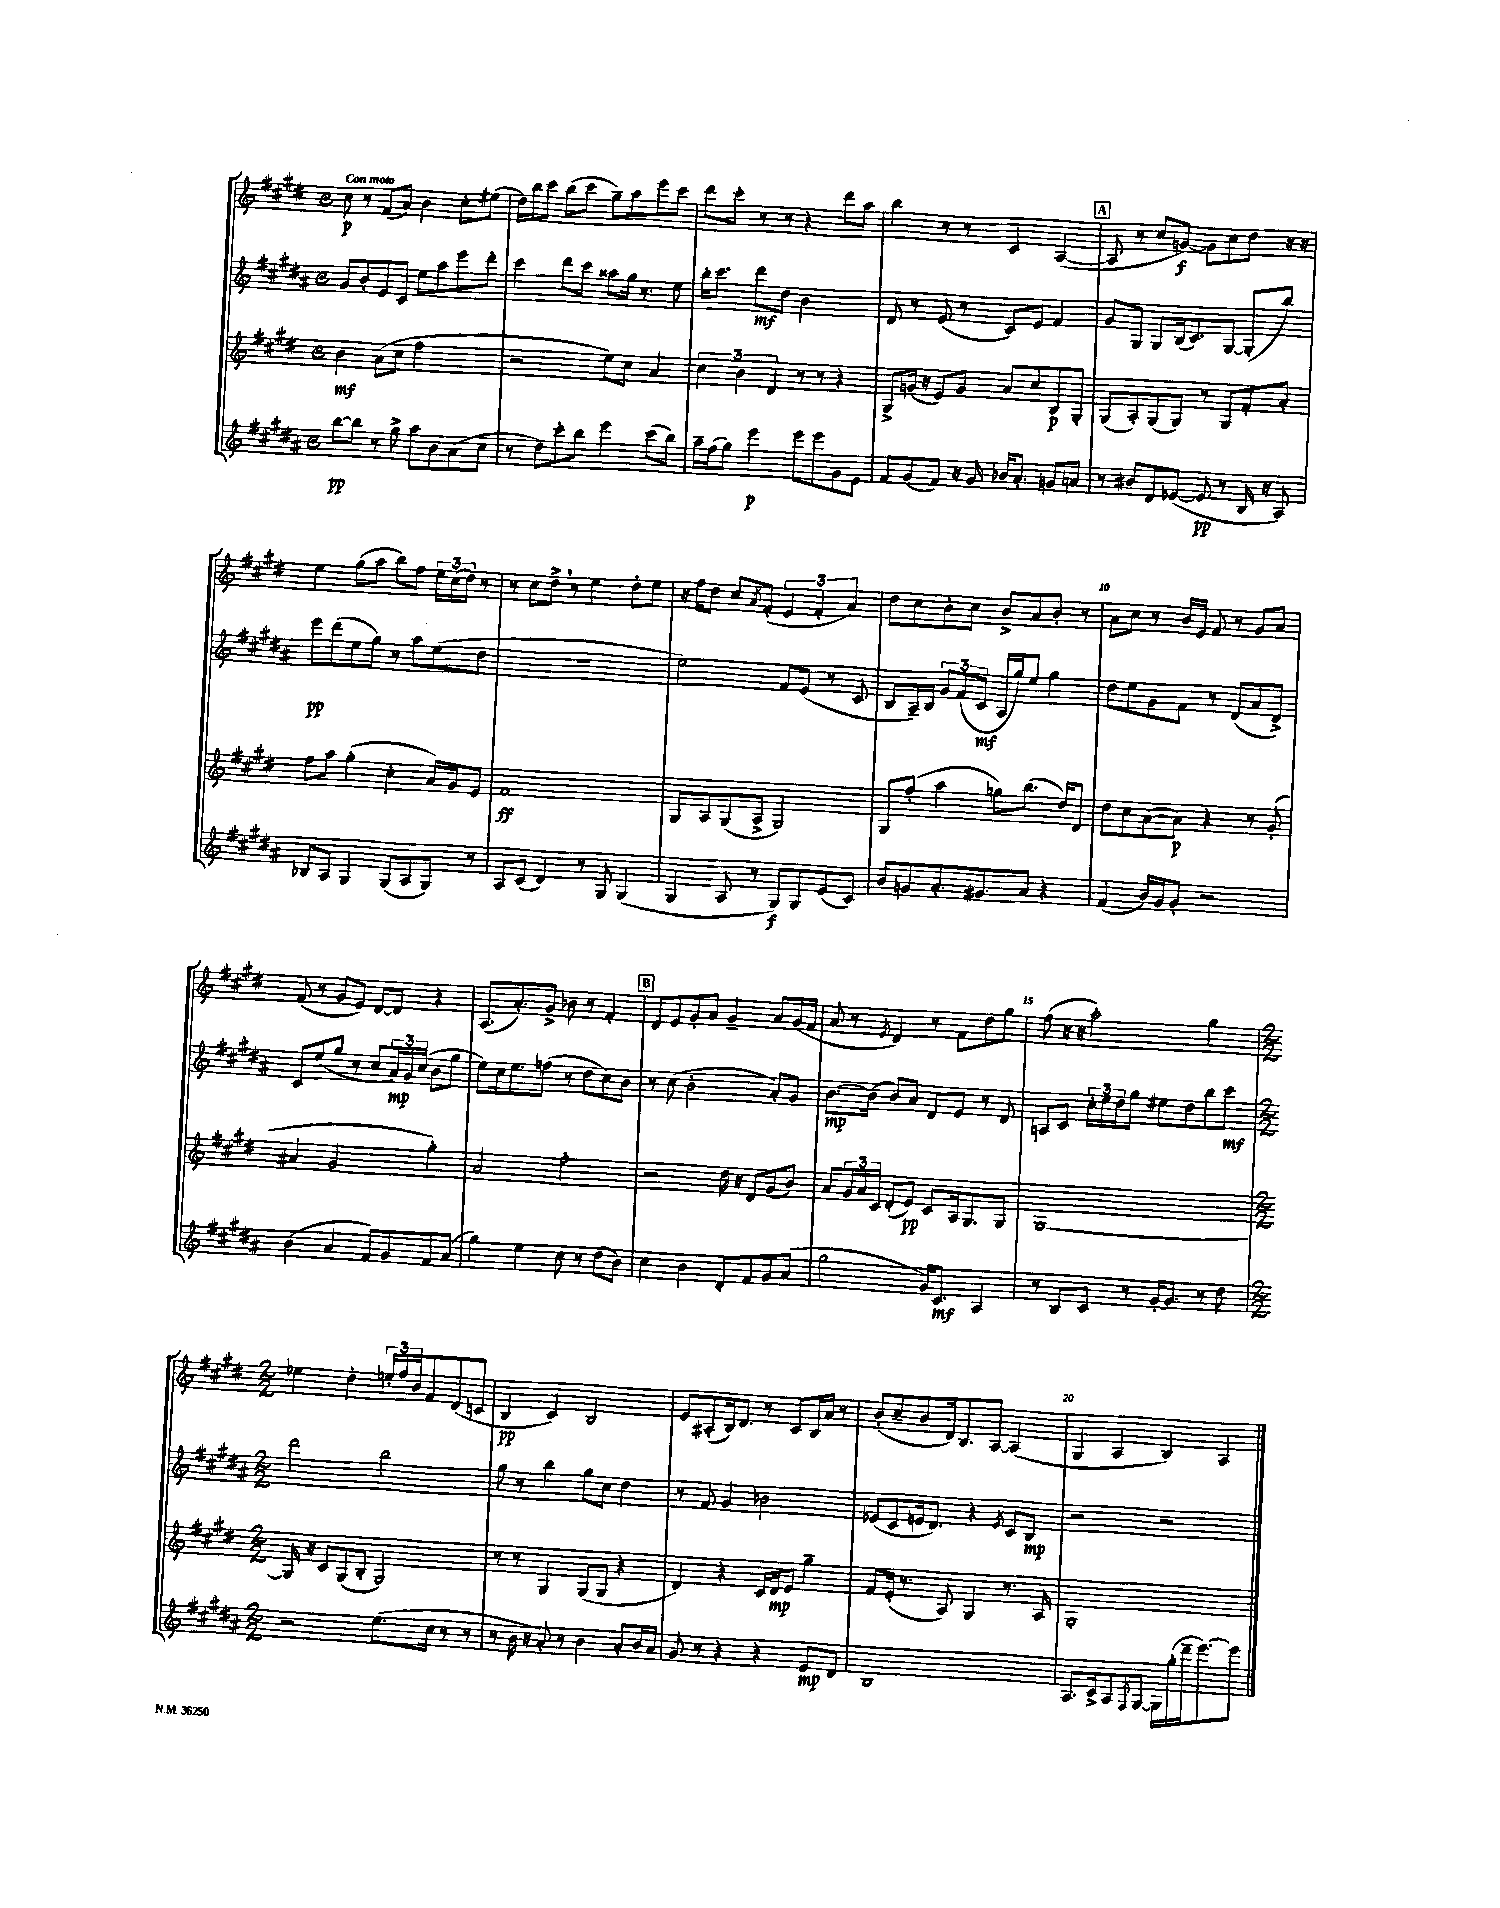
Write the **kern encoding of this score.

**kern	**dynam	**kern	**dynam	**kern	**dynam	**kern	**dynam
*part4	*part4	*part3	*part3	*part2	*part2	*part1	*part1
*staff4	*staff4	*staff3	*staff3	*staff2	*staff2	*staff1	*staff1
*clefG2	*	*clefG2	*	*clefG2	*	*clefG2	*
*k[f#c#g#d#a#]	*	*k[f#c#g#d#]	*	*k[f#c#g#d#a#]	*	*k[f#c#g#d#]	*
*M4/4	*	*M4/4	*	*M4/4	*	*M4/4	*
*met(c)	*	*met(c)	*	*met(c)	*	*met(c)	*
=1	=1	=1	=1	=1	=1	=1	=1
!	!	!	!	!	!	!LO:TX:a:B:t=Con moto	!
[8bb\L	pp	4b\	mf	8g#/L	.	8cc#\	p
8bb\J]	.	.	.	8b'/	.	8r	.
8r	.	(8a\L	.	8e/	.	(8f#/L	.
8gg#^\	.	8cc#\J	.	8c#/J	.	8a/J)	.
8aa#\L	.	2ff#\	.	8ee\L	.	4b\	.
8b\	.	.	.	8aa#\	.	.	.
(8a#\	.	.	.	8eee\	.	8cc#'\L	.
8cc#\J	.	.	.	8ddd#'\J	.	(8ee#X\J	.
=2	=2	=2	=2	=2	=2	=2	=2
8r	.	2r	.	4ccc#\	.	16dd#\LL)	.
.	.	.	.	.	.	16bb\J	.
8dd#\L)	.	.	.	.	.	8ccc#\J	.
8ccc#'\	.	.	.	8ddd#\L	.	(8bb\L	.
8bb\J	.	.	.	8ccc#\J	.	8ccc#\J	.
4eee\	.	8ee\L)	.	8aa##X\L	.	8gg#~\L)	.
.	.	8cc#\J	.	16gg#\Jk	.	8aa\	.
.	.	.	.	8.r	.	.	.
(8ccc#\L	.	4a/	.	.	.	8eee\	.
8bb\J)	.	.	.	8ee\	.	8ccc#\J	.
=3	=3	=3	=3	=3	=3	=3	=3
16aa#~\LL	.	6cc#\	.	16bb'\KL	.	8ddd#\L	.
(16ff#\J	.	.	.	8.ccc#\J	.	.	.
8gg#\J)	.	.	.	.	.	8ccc#'\J	.
.	.	6b\	.	.	.	.	.
4eee\	p	.	.	8ddd#\L	mf	8r	.
.	.	6d#/	.	.	.	.	.
.	.	.	.	8dd#\J	.	8r	.
8eee\L	.	8r	.	2b\	.	4r	.
8eee\	.	8r	.	.	.	.	.
8g#\	.	4r	.	.	.	8ddd#\L	.
8e\J	.	.	.	.	.	8aa\J	.
=4	=4	=4	=4	=4	=4	=4	=4
8f#/L	.	8G#^/L	.	8d#/	.	4bb\	.
(8g#/	.	(16gn/Jk	.	8r	.	.	.
.	.	16r	.	.	.	.	.
8f#/J)	.	8e/L)	.	(8e/	.	8r	.
16r	.	8g/J	.	8r	.	8r	.
16g#/	.	.	.	.	.	.	.
16b-X/KL	.	8a/L	.	8c#/L)	.	4c#/	.
8.a#'/J	.	.	.	.	.	.	.
.	.	8cc#/	.	8e/J	.	.	.
8gn/L	.	8B/	p	4f#/	.	([4A/	.
8an/J	.	8G#'/J	.	.	.	.	.
!!LO:REH:place=s1:t=A
=5	=5	=5	=5	=5	=5	=5	=5
8r	.	(8G#/L	.	8g#/L	.	8A/]	.
8b#X/L	.	8A'/)	.	8G#/J	.	8r	.
8d#/	.	(8G#/	.	8G#/L	.	8cc#/L	.
([8e-X/J	.	8G#/J)	.	(16B/k	.	[8gn/J)	f
.	.	.	.	8.c#/)	.	.	.
8e-/]	pp	8r	.	.	.	8g\L]	.
8r	.	8G#/L	.	[8G#/J	.	8cc#\	.
16B/	.	8f#'/	.	(8G#'/L]	.	8dd#\J	.
16r	.	.	.	.	.	.	.
8A#/)	.	8a'/J	.	8bb/J)	.	16r	.
.	.	.	.	.	.	16r	.
!!LO:LB:g=z
=6	=6	=6	=6	=6	=6	=6	=6
8B-X/L	.	8ff#\L	.	8eee\L	pp	4ee\	.
8A#/J	.	8aa\J	.	(8ddd#\	.	.	.
4G#/	.	(4gg#'\	.	8ee\	.	(8gg#\L	.
.	.	.	.	8gg#\J)	.	8aa\J	.
(8G#/L	.	4cc#'\	.	8r	.	8bb\L)	.
8A#/	.	.	.	8aa#\L	.	8ff#\J	.
8G#/J)	.	16a/LL)	.	(8ee\	.	24ee\LL	.
.	.	.	.	.	.	(24cc#\	.
.	.	16g#/J	.	.	.	.	.
.	.	.	.	.	.	24dd#\JJ)	.
8r	.	8e/J	.	8dd#\J	.	8r	.
=7	=7	=7	=7	=7	=7	=7	=7
8A#/L	.	1f#	ff	1r	.	8r	.
(8c#/J	.	.	.	.	.	8cc#\L	.
4d#/)	.	.	.	.	.	8dd#^,\J	.
.	.	.	.	.	.	8r	.
8r	.	.	.	.	.	4ee\	.
8G#/	.	.	.	.	.	.	.
(4G#/	.	.	.	.	.	8dd#'\L	.
.	.	.	.	.	.	8ee\J	.
=8	=8	=8	=8	=8	=8	=8	=8
4G#/	.	8G#/L	.	2ee\)	.	16r	.
.	.	.	.	.	.	16ff#\KL	.
.	.	8A/	.	.	.	8dd#\J	.
8A#/	.	(8G#/	.	.	.	8cc#/L	.
.	.	.	.	.	.	8qa/	.
8r	.	8A^/J	.	.	.	(8f#'/J	.
8G#/L)	f	2G#/)	.	8f#/L	.	6e/	.
8G#/	.	.	.	(8e/J	.	.	.
.	.	.	.	.	.	6f#'/	.
(8e/	.	.	.	8r	.	.	.
.	.	.	.	.	.	6a/)	.
8c#/J)	.	.	.	8c#/	.	.	.
=9	=9	=9	=9	=9	=9	=9	=9
8b/L	.	8G#/L	.	8B/L	.	8dd#\L	.
8gn/	.	(8ff#'/J	.	16A#~/L)	.	8cc#\	.
.	.	.	.	16B/JJ	.	.	.
8.a#'/	.	4aa\	.	12g#/L	.	8b'\	.
.	.	.	.	(12f#/	.	.	.
.	.	.	.	.	.	8cc#\J	.
.	.	.	.	12c#/J	mf	.	.
8.g#X/	.	.	.	.	.	.	.
.	.	8ggn\L)	.	16A#/LL	.	8b^/L	.
.	.	.	.	16gg#/J)	.	.	.
8a#/J	.	(8.bb\J	.	8ee/J	.	8a/	.
4r	.	.	.	4gg#\	.	8b'/J	.
.	.	16dd#/KL)	.	.	.	.	.
.	.	8d#/J	.	.	.	8r	.
=10	=10	=10	=10	=10	=10	=10	=10
(4f#/	.	8dd#\L	.	8dd#\L	.	8a\L	.
.	.	8cc#\	.	8ee\	.	8cc#\J	.
16b/LL)	.	([8a\	.	8g#\	.	8r	.
16g#/J	.	.	.	.	.	.	.
8g#'/J	.	8a\J])	p	8f#\J	.	16b/LL	.
.	.	.	.	.	.	16e/JJ	.
2r	.	4r	.	8r	.	8f#/	.
.	.	.	.	(8d#/L	.	8r	.
.	.	8r	.	8a#/	.	8g#/L	.
.	.	(8g#'/	.	8d#^/J)	.	8a/J	.
!!LO:LB:g=z
=11	=11	=11	=11	=11	=11	=11	=11
(4b\	.	4a#X/	.	8c#/L	.	(8f#/	.
.	.	.	.	(8ee/	.	8r	.
4a#/	.	2g#/	.	8gg#/J	.	8g#/L	.
.	.	.	.	8r	.	8e/J)	.
8f#/L)	.	.	.	8cc#/L	.	[8d#/L	.
8g#/	.	.	.	24a#/L)	mp	8d#/J]	.
.	.	.	.	24g#/	.	.	.
.	.	.	.	(24cc#/JJ	.	.	.
8f#/	.	4gg#'\)	.	8b\L	.	4r	.
(8a#/J	.	.	.	8gg#\J	.	.	.
=12	=12	=12	=12	=12	=12	=12	=12
4gg#\)	.	2a/	.	8ee\L)	.	(8.A/L	.
.	.	.	.	16cc#\k	.	.	.
.	.	.	.	8.ee\	.	8.a'/)	.
4ee\	.	.	.	.	.	.	.
.	.	.	.	(8ffn\J	.	8g#^/J	.
8cc#\	.	2ff#'\	.	8r	.	8b-X\	.
8r	.	.	.	8dd#\L	.	8r	.
(8dd#\L	.	.	.	8cc#\)	.	4f#'/	.
8b\J)	.	.	.	8b\J	.	.	.
!!LO:REH:place=s1:t=B
=13	=13	=13	=13	=13	=13	=13	=13
4cc#\	.	2r	.	8r	.	8d#/L	.
.	.	.	.	(8cc#\	.	8e/	.
4b\	.	.	.	2b'\	.	8g#'/	.
.	.	.	.	.	.	8a/J	.
8d#'/L	.	16dd#\	.	.	.	4g#~/	.
.	.	16r	.	.	.	.	.
8f#/	.	8d#/L	.	.	.	.	.
8g#/	.	(8g#/	.	8a#'/L)	.	8a/L	.
(8a#/J	.	8b/J)	.	8g#/J	.	(16g#/L	.
.	.	.	.	.	.	16f#/JJ	.
=14	=14	=14	=14	=14	=14	=14	=14
2gg#\	.	8a/L	.	[8.b\L	mp	8a/	.
.	.	24g#/L	.	.	.	8r	.
.	.	24a/	.	.	.	.	.
.	.	.	.	(16b\Jk]	.	.	.
.	.	24c#/JJ	.	.	.	.	.
.	.	.	.	.	.	8qe/	.
.	.	(8d#'/L	.	8b/L)	.	4d#/)	.
.	.	8e/J)	pp	8a#/J	.	.	.
16g#/KL)	.	8c#/L	.	8d#/L	.	8r	.
8.c#/J	mf	.	.	.	.	.	.
.	.	16A/k	.	8e/J	.	8f#\L	.
.	.	8.G#/	.	.	.	.	.
4A#/	.	.	.	8r	.	8dd#\	.
.	.	8G#/J	.	8d#/	.	8gg#\J	.
=15	=15	=15	=15	=15	=15	=15	=15
8r	.	[1G#	.	8An/L	.	(8ff#\	.
8B/L	.	.	.	8c#/J	.	16r	.
.	.	.	.	.	.	16r	.
8c#/J	.	.	.	24cc#'\LL	.	2aa'\)	.
.	.	.	.	24ee\	.	.	.
.	.	.	.	24dd#\J	.	.	.
8r	.	.	.	8gg#\J	.	.	.
[16g#'/KL	.	.	.	8ee#X\L	.	.	.
8.g#/J]	.	.	.	.	.	.	.
.	.	.	.	8dd#\	.	.	.
8r	.	.	.	8bb\	.	4gg#\	.
8dd#\	.	.	.	8ccc#\J	mf	.	.
!!LO:LB:g=z
=16	=16	=16	=16	=16	=16	=16	=16
*M2/2	*	*M2/2	*	*M2/2	*	*M2/2	*
2r	.	16G#/]	.	2ddd#\	.	4ee-X\	.
.	.	16r	.	.	.	.	.
.	.	8c#/L	.	.	.	.	.
.	.	(8G#/	.	.	.	4dd#'\	.
.	.	8B'/J	.	.	.	.	.
(8.ee\L	.	2G#/)	.	2bb\	.	24een'/LL	.
.	.	.	.	.	.	24ff#/	.
.	.	.	.	.	.	24b/J	.
.	.	.	.	.	.	8f#/	.
16cc#\Jk	.	.	.	.	.	.	.
8r	.	.	.	.	.	(8d#/	.
8r	.	.	.	.	.	8cn/J	.
=17	=17	=17	=17	=17	=17	=17	=17
8r	.	8r	.	8gg#\	.	4B/	pp
16b\	.	8r	.	8r	.	.	.
16r	.	.	.	.	.	.	.
8a#'/)	.	4G#/	.	4bb\	.	4c#/)	.
8r	.	.	.	.	.	.	.
4b\	.	(8G#/L	.	8gg#\L	.	2B/	.
.	.	8G#/J	.	8cc#\J	.	.	.
8a#'/L	.	4r	.	4dd#\	.	.	.
16b/L	.	.	.	.	.	.	.
16a#/JJ	.	.	.	.	.	.	.
=18	=18	=18	=18	=18	=18	=18	=18
8g#/	.	4d#/)	.	8r	.	8e/L	.
8r	.	.	.	8f#/	.	(8A#X'/	.
4r	.	4r	.	4g#/	.	16B/k)	.
.	.	.	.	.	.	8.d#/J	.
4r	.	16c#/LL	.	2b-X\	.	8r	.
.	.	16d#/J	mp	.	.	.	.
.	.	8e/J	.	.	.	8c#/L	.
8e/L	mp	4gg#~\	.	.	.	16B/L	.
.	.	.	.	.	.	16a/JJ	.
8d#/J	.	.	.	.	.	8r	.
=19	=19	=19	=19	=19	=19	=19	=19
1B	.	8f#/L	.	(8e-X/L	.	(8b'/L	.
.	.	(16e'/Jk	.	8c#/	.	8cc#~/	.
.	.	8.r	.	.	.	.	.
.	.	.	.	16en/k	.	8b/	.
.	.	.	.	8.d#/J)	.	.	.
.	.	8A/)	.	.	.	16d#/k)	.
.	.	.	.	.	.	8.B/	.
.	.	4G#/	.	4r	.	.	.
.	.	.	.	.	.	[8A/J	.
.	.	.	.	8qe/	.	.	.
.	.	8.r	.	8c#/L	.	(4A/]	.
.	.	.	.	8B/J	mp	.	.
.	.	16A/	.	.	.	.	.
=20	=20	=20	=20	=20	=20	=20	=20
8.A#/L	.	1G#'	.	2r	.	4G#/	.
16c#^/k	.	.	.	.	.	.	.
8A#/	.	.	.	.	.	4A/	.
8qF#/	.	.	.	.	.	.	.
[8G#/J	.	.	.	.	.	.	.
16G#\LL]	.	.	.	2r	.	4B/)	.
(16gg#'\	.	.	.	.	.	.	.
16ddd#~\J	.	.	.	.	.	.	.
[8.eee\)	.	.	.	.	.	.	.
.	.	.	.	.	.	4A/	.
8eee\J]	.	.	.	.	.	.	.
==	==	==	==	==	==	==	==
*-	*-	*-	*-	*-	*-	*-	*-
